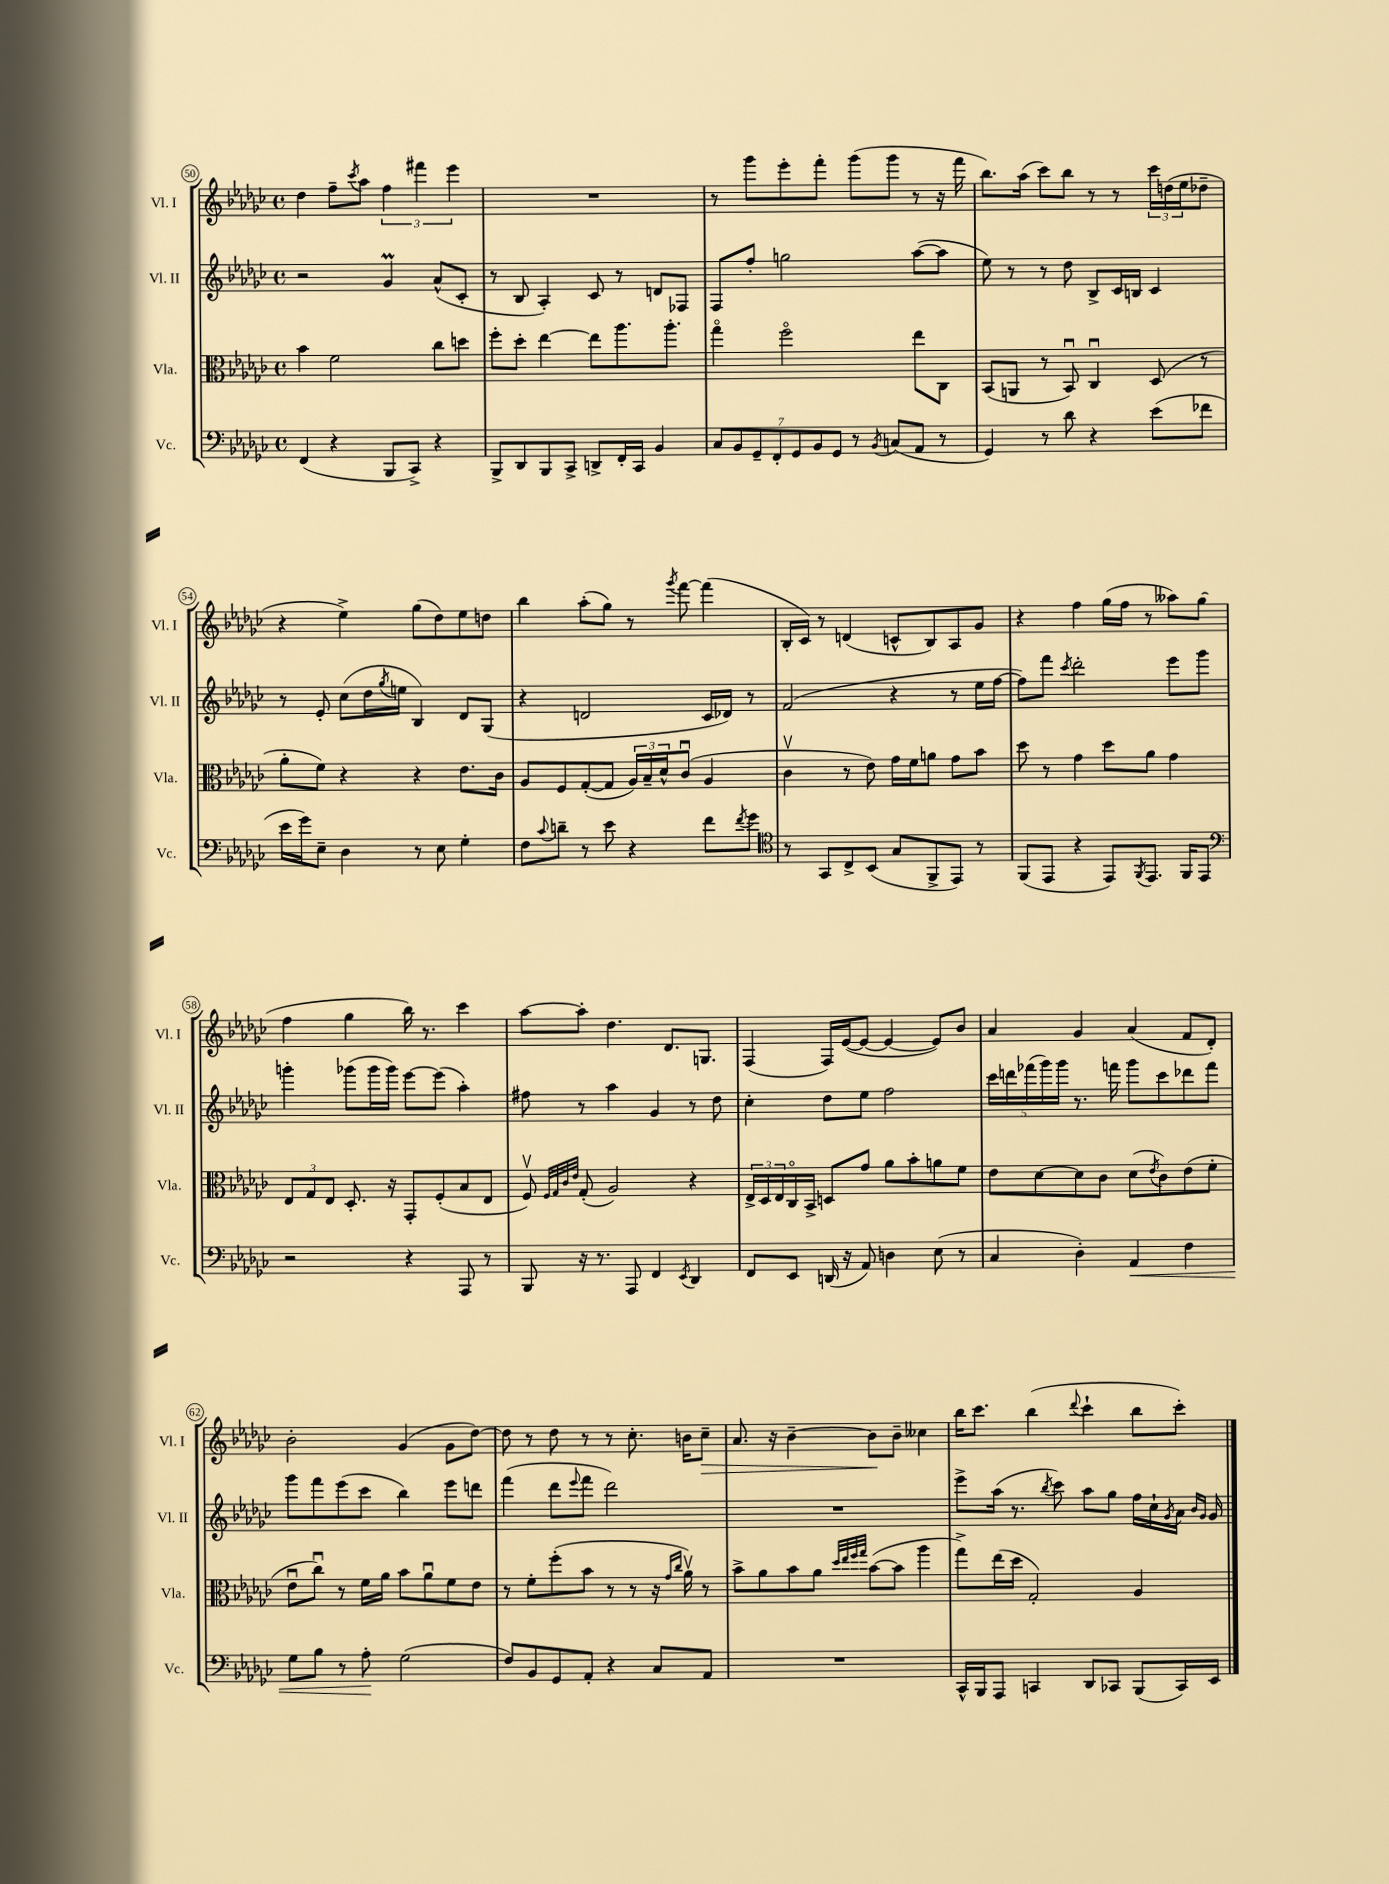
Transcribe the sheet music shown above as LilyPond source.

<<
\new StaffGroup <<
\new Staff = "s0" \with { instrumentName = "Vl. I" shortInstrumentName = "Vl. I" } {
    \clef treble \key ges \major \defaultTimeSignature \time 4/4
    des''4 f''8-- \acciaccatura { ces'''8 } aes''8 \tuplet 3/2 { f''4 fis'''4 ees'''4 } |
    R1 |
    r8 ges'''8 ees'''8-. f'''8-. ges'''8( ges'''8 r8 r16 f'''16 |
    bes''8.) aes''16( ces'''8) bes''8 r8 r8 \tuplet 3/2 { ces'''16 d''16( ees''16 } des''8-- |
    r4 ees''4->) ges''8( des''8) ees''8 d''8 |
    bes''4 aes''8-.( ges''8) r8 \acciaccatura { ges'''8 } f'''8~ f'''4( |
    bes16-. ces'16) r8 d'4( c'8-^ bes8) aes8 ges'8 |
    r4 f''4 ges''16( f''16 r8 aeses''8) ges''8( |
    f''4 ges''4 bes''16) r8. ces'''4 |
    aes''8~ aes''8-. des''4. des'8. g8. |
    f4( f16) ees'16~( ees'8~ ees'4~ ees'8) bes'8 |
    aes'4 ges'4 aes'4( f'8 des'8-.) |
    bes'2-. ges'4( ges'8 des''8~) |
    des''8 r8 des''8 r8 r8 ces''8.-. b'16 ces''8--\> |
    aes'8. r16 bes'4~-- bes'8\! bes'8-- ceses''4 |
    bes''16 ces'''8. bes''4( \appoggiatura { des'''8 } ces'''4-! bes''8 ces'''8-.) \bar "|." |
}
\new Staff = "s1" \with { instrumentName = "Vl. II" shortInstrumentName = "Vl. II" } {
    \clef treble \key ges \major \defaultTimeSignature \time 4/4
    r2 ges'4\prall aes'8-^( ces'8-. |
    r8 bes8 aes4-.) ces'8 r8 d'8 fes8 |
    f8 f''8-. g''2 aes''8~( aes''8 |
    ees''8) r8 r8 des''8 bes8-> ces'16 b16 ces'4 |
    r8 ees'8-. ces''8( des''16 \acciaccatura { ges''8 } e''16 bes4) des'8 ges8( |
    r4 d'2 ces'16 des'16) r8 |
    f'2( r4 r8 ees''16 f''16~ |
    f''8) f'''8 \acciaccatura { ces'''8 } des'''2-. ees'''8 ges'''8 |
    g'''4-. ges'''8( ges'''16 ges'''16) ees'''8~ ees'''8( aes''4-.) |
    fis''8 r8 aes''4 ges'4 r8 des''8 |
    ces''4-. des''8 ees''8 f''2 |
    \tuplet 5/4 { ces'''16 d'''16 fes'''16( ges'''16) ges'''16 } r8. f'''16 ges'''8 ces'''8 des'''8 f'''8 |
    ges'''8 f'''8 ees'''8( ces'''8 bes''4) ees'''8 d'''8 |
    f'''4( des'''8 \appoggiatura { ees'''8 } f'''8 des'''2) |
    R1 |
    ees'''8-> aes''16( r8. \acciaccatura { bes''8 } ces'''8) aes''8 ges''8 f''16 ces''16-! \acciaccatura { ges'8 } aes'16 \grace { bes'16 ges'16 } ges'16 \bar "|." |
}
\new Staff = "s2" \with { instrumentName = "Vla." shortInstrumentName = "Vla." } {
    \clef alto \key ges \major \defaultTimeSignature \time 4/4
    bes'4 f'2 ces''8 d''8 |
    f''8-. des''8-. ees''4~ ees''8 aes''8. aes''8.-. |
    ges''4\flageolet f''2\flageolet ees''8 ces8 |
    bes,8( a,8 r8 bes,8\downbow) ces4\downbow des8( r8 |
    aes'8-. f'8) r4 r4 ees'8. ces'16 |
    aes8 f8 ges8~-.( ges8 \tuplet 3/2 { aes16) bes16-- des'16-^ } ces'8\downbow( aes4 |
    ces'4\upbow r8 ees'8) ges'16 f'16 a'8 ges'8 bes'8 |
    des''8 r8 ges'4 des''8 aes'8 ges'4 |
    \tuplet 3/2 { ees8 ges8 ees8 } des8.-. r16 ges,8-. f8-.( bes8 ees8 |
    f8\upbow) \grace { f32 ges32 ces'32 ees'32 } ges8-.( aes2) r4 |
    \tuplet 3/2 { ees16-> des16 ees16 } ces16\flageolet bes,16-> d8 ges'8 aes'8 bes'8-. a'8 f'8 |
    ees'8 des'8~ des'8 ces'8 des'8( \acciaccatura { ees'8 } ces'8) ees'8( f'8-. |
    ees'8\downbow ces''8\downbow) r8 f'16 aes'16 bes'8 aes'8\downbow f'8 ees'8 |
    r8 f'8-. f''8-.( bes'8 r8 r8 r16 \grace { ges'16 ces''16 } aes'16\upbow) r8 |
    bes'8-> aes'8 bes'8 aes'8 \grace { des''32 ees''32 f''32 ges''32 } bes'8~( bes'8 aes''4 |
    ges''8->) ees''16( des''16 ges2-.) aes4 \bar "|." |
}
\new Staff = "s3" \with { instrumentName = "Vc." shortInstrumentName = "Vc." } {
    \clef bass \key ges \major \defaultTimeSignature \time 4/4
    f,4( r4 bes,,8 ces,8->) r4 |
    bes,,8-> des,8 bes,,8 ces,8-> d,8-> f,16-. ces,16 bes,4 |
    \tuplet 7/4 { ces8 bes,8 ges,8-- f,8-. ges,8 bes,8 ges,8 } r8 \acciaccatura { bes,8 } c8( aes,8 r8 |
    ges,4) r8 des'8 r4 ees'8( fes'8 |
    ees'16 ges'16) ees8-- des4 r8 ees8 ges4-. |
    f8 \appoggiatura { ces'8 } d'8-- r8 ees'8 r4 f'8 \acciaccatura { f'8 } ges'8 |
    \clef tenor r8 ges,8 ces8-> bes,8( ges8 f,8-> ees,8) r8 |
    f,8( ees,8 r4 ees,8) \acciaccatura { f,8 } ees,8. f,16 ees,8 |
    \clef bass r2 r4 aes,,8 r8 |
    bes,,8 r16 r8. aes,,8 f,4 \acciaccatura { ees,8 } des,4 |
    f,8 ees,8 d,16( r16 aes,8) d4 ees8( r8 |
    ces4 des4-.) aes,4\< f4 |
    ges8 bes8 r8 aes8-.\! ges2( |
    f8) bes,8 ges,8 aes,8-. r4 ces8 aes,8 |
    R1 |
    ces,16-^ bes,,16 aes,,8 c,4 des,8 ces,8 bes,,8( ces,16) ees,16 \bar "|." |
}
>>
>>
\layout { \context { \Score currentBarNumber = #50 \override BarNumber.stencil = #(make-stencil-circler 0.1 0.3 ly:text-interface::print) } }
